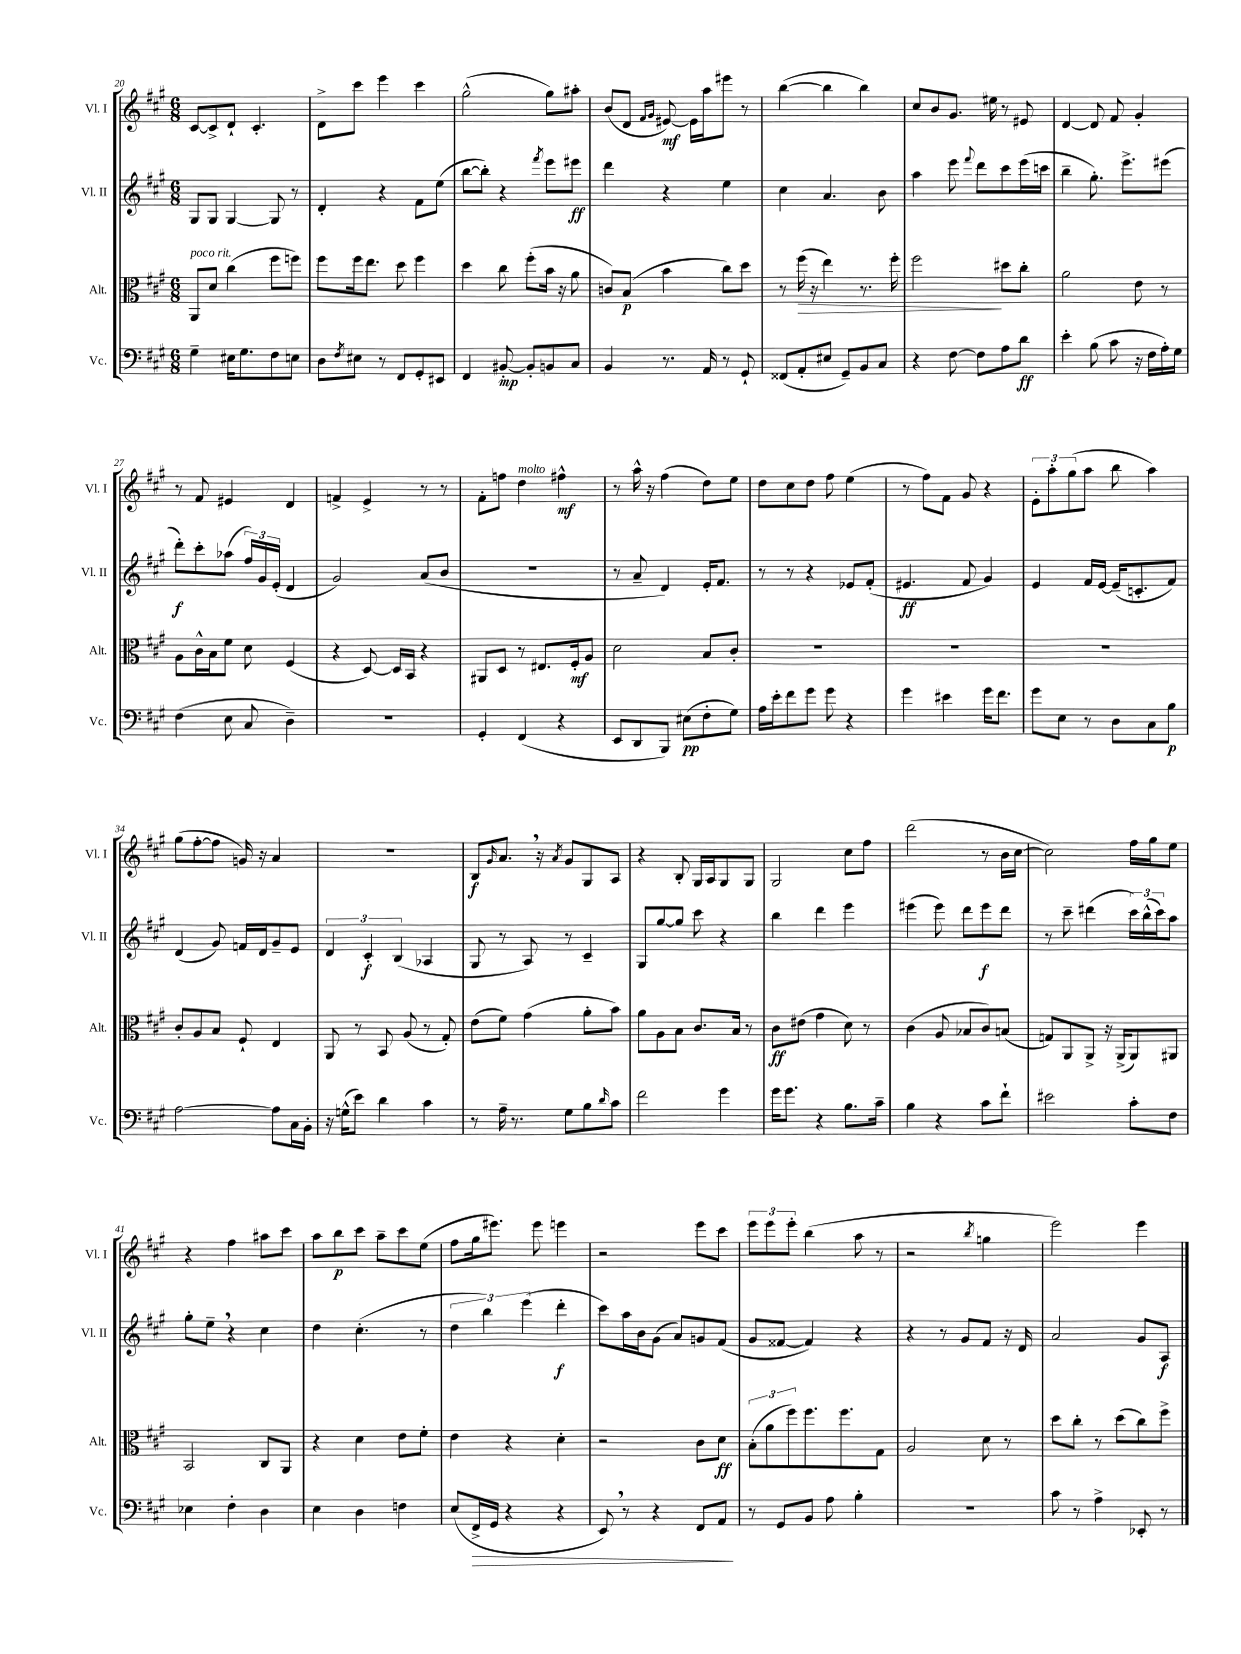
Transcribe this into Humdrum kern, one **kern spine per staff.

**kern	**kern	**kern	**kern
*staff4	*staff3	*staff2	*staff1
*clefF4	*clefC3	*clefG2	*clefG2
*k[f#c#g#]	*k[f#c#g#]	*k[f#c#g#]	*k[f#c#g#]
*M6/8	*M6/8	*M6/8	*M6/8
4G#~	8AA	8G#	[8c#
.	8d	8G#	8c#^]
16E#	(4cc#	[4G#	8d`
8.G#	.	.	.
.	.	.	4.c#'
8F#	8ff#	8G#]	.
8E	8ff)	8r	.
=	=	=	=
8D	8ff#	4d'	8d^
8qF#	.	.	.
8E#	16ff#	.	8ccc#
.	8.ee	.	.
8r	.	4r	4eee
8FF#	8dd	.	.
8GG#'	4ff#	8f#	4ccc#
8EE#	.	(8ee	.
=	=	=	=
4FF#	4dd	[8bb	(2gg#^^
.	.	8bb'])	.
[8BB#'	8cc#	4r	.
8BB#']	(8ff#'	.	.
.	.	8qfff#	.
8BB	16b	8eee	8gg#)
.	16r	.	.
8C#	8a	8eee#	8aa#'
=	=	=	=
4BB	8c)	4ddd	(8b
.	(8B	.	8d
.	.	.	16qqf#
.	.	.	16qqg#
8.r	4b	4r	[8e#)
.	.	.	16e#]
16AA	.	.	16aa
8r	8cc#)	4ee	8eee#
8GG#`	8dd	.	8r
=	=	=	=
(8FF##	8r	4cc#	([4bb
8AA'	(16ff#	.	.
.	16r	.	.
8E#	4ee)	4.a	4bb]
8GG#~)	.	.	.
8BB	8.r	.	4bb)
8C#	.	8b	.
.	16ff#'	.	.
=	=	=	=
4r	2ff#	4aa	8cc#
.	.	.	8b
[8F#	.	8eee	8.g#
.	.	8qqfff#	.
8F#]	.	8ddd	.
.	.	.	16ee#
8A	8dd#	8ccc#	8r
8d	8cc#'	(16eee	8e#
.	.	16ccc	.
=	=	=	=
4e'	2a	4bb~	[4d
(8B	.	8.gg#')	8d]
8c#	.	.	8f#
.	.	8.eee^	.
16r	8e	.	4g#'
16F#	.	.	.
16A')	8r	(8eee#	.
16G#	.	.	.
=	=	=	=
(4F#	8A	8ddd')	8r
.	16c#^^	8ccc#'	8f#
.	16B	.	.
8E	8f#	(8aa-	4e#
8C#	8d	24ff#)	.
.	.	24g#	.
.	.	(24e'	.
4D~)	(4F#	4d	4d
=	=	=	=
2.r	4r	2g#)	4f^
.	[8D)	.	4e^
.	16D]	.	.
.	16BB	.	.
.	4r	(8a	8r
.	.	8b	8r
=	=	=	=
4GG#'	8AA#	2.r	8f#'
.	8D	.	8ff
(4FF#	8r	.	4dd
.	8.E#	.	.
4r	.	.	4ff#^^
.	16F#'	.	.
.	8A	.	.
=	=	=	=
8EE	2d	8r	8r
8DD	.	8a~	16aa^^
.	.	.	16r
8BBB)	.	4d)	(4ff#
(8E#	.	.	.
8F#'	8B	16e'	8dd)
.	.	8.f#	.
8G#)	8c#'	.	8ee
=	=	=	=
16A	2.r	8r	8dd
16e'	.	.	.
8f#	.	8r	8cc#
8g#	.	4r	8dd
8g#	.	.	8ff#
4r	.	8e-	(4ee
.	.	(8f#'	.
=	=	=	=
4g#	2.r	4.e#	8r
.	.	.	8ff#)
4e#	.	.	8f#
.	.	8f#	8g#
16g#	.	4g#)	4r
8.f#	.	.	.
=	=	=	=
8g#	2.r	4e	12e'
.	.	.	12aa'
8E	.	.	.
.	.	.	(12gg#
8r	.	16f#	8aa
.	.	[16e	.
8D	.	(16e~]	8bb
.	.	8.c'	.
8C#	.	.	4aa)
8B	.	8f#)	.
=	=	=	=
[2A	8c#'	(4d	(8gg#
.	8A	.	[8ff#'
.	8B	8g#)	8ff#]
.	8F#`	16f	16g)
.	.	16d	16r
8A]	4E	8g#~	4a
16C#	.	8e	.
16BB'	.	.	.
=	=	=	=
16r	8AA	6d	2.r
(16G^^	.	.	.
8e)	8r	.	.
.	.	6c#'	.
4d	8BB	.	.
.	.	(6B	.
.	(8A	.	.
4c#	8r	4A-	.
.	8G#')	.	.
=	=	=	=
8r	(8e	8G#	8B
.	.	.	16qqg#
16A~	8f#)	8r	8.a
8.r	.	.	.
.	(4g#	8A)	.
.	.	.	16r
.	.	.	8qa
8G#	.	8r	8g#
8B	8a'	4c#~	8G#
16qqd	.	.	.
8c#	8b)	.	8A
=	=	=	=
2f#	8a	8G#	4r
.	8A	[8gg#	.
.	8B	8gg#]	8B'
.	8.c#	8ccc#	16G#
.	.	.	16A
4g#	.	4r	8G#
.	16B	.	.
.	8r	.	8G#
=	=	=	=
16g#	8c#	4bb	2G#
8.g#	.	.	.
.	(8e#	.	.
4r	4g#	4ddd	.
8.B	8d)	4eee	8cc#
.	8r	.	8ff#
16c#~	.	.	.
=	=	=	=
4B	(4c#	(4eee#	(2ddd
4r	8A	8eee#)	.
.	8B-	8ddd	.
8c#	8c#)	8eee#	8r
8f#`	(8B	8ddd	16b
.	.	.	[16cc#
=	=	=	=
2e#	8G)	8r	2cc#])
.	8AA	8ccc#~	.
.	8AA^	(4ddd#	.
.	16r	.	.
.	(16AA^	.	.
8c#'	8AA)	24ccc#)	16ff#
.	.	(24bb^^	.
.	.	.	16gg#
.	.	24ccc#)	.
8F#	8AA#	8aa	8ee
=	=	=	=
4E-	2BB	8gg#'	4r
.	.	8ee~	.
4F#'	.	4r	4ff#
4D	8C#	4cc#	8aa#
.	8AA	.	8ccc#
=	=	=	=
4E	4r	4dd	8aa
.	.	.	8bb
4D	4d	(4.cc#'	8ccc#
.	.	.	8aa~
4F	8e	.	8ccc#
.	8f#'	8r	(8ee
=	=	=	=
(8E	4e	6dd	8ff#
16FF#^	.	.	16gg#
.	.	6bb)	.
16GG#	.	.	8.eee#)
4r	4r	.	.
.	.	(6eee	.
.	.	.	8eee#
4r	4d'	4ddd'	4eee
=	=	=	=
8EE)	2r	8ccc#)	2r
8r	.	16aa	.
.	.	16b	.
4r	.	(8g#	.
.	.	8a)	.
8FF#	8c#	8g	8eee
8AA	8d	(8f#	8ccc#
=	=	=	=
8r	(12B'	8g#	12eee
.	12a	.	12eee
8GG#	.	[8f##	.
.	12ff#)	.	12eee'
8BB	8.ff#	4f##])	(4bb
8A	.	.	.
.	8.ff#	.	.
4B'	.	4r	8aa
.	8G#	.	8r
=	=	=	=
2.r	2A	4r	2r
.	.	8r	.
.	.	8g#	.
.	.	.	8qbb
.	8d	8f#	4gg
.	8r	16r	.
.	.	16d	.
=	=	=	=
8c#	8dd	2a	2eee)
8r	8cc#'	.	.
4A^	8r	.	.
.	(8dd	.	.
8EE-'	8cc#)	8g#	4eee
8r	8ff#^	8A	.
==	==	==	==
*-	*-	*-	*-
